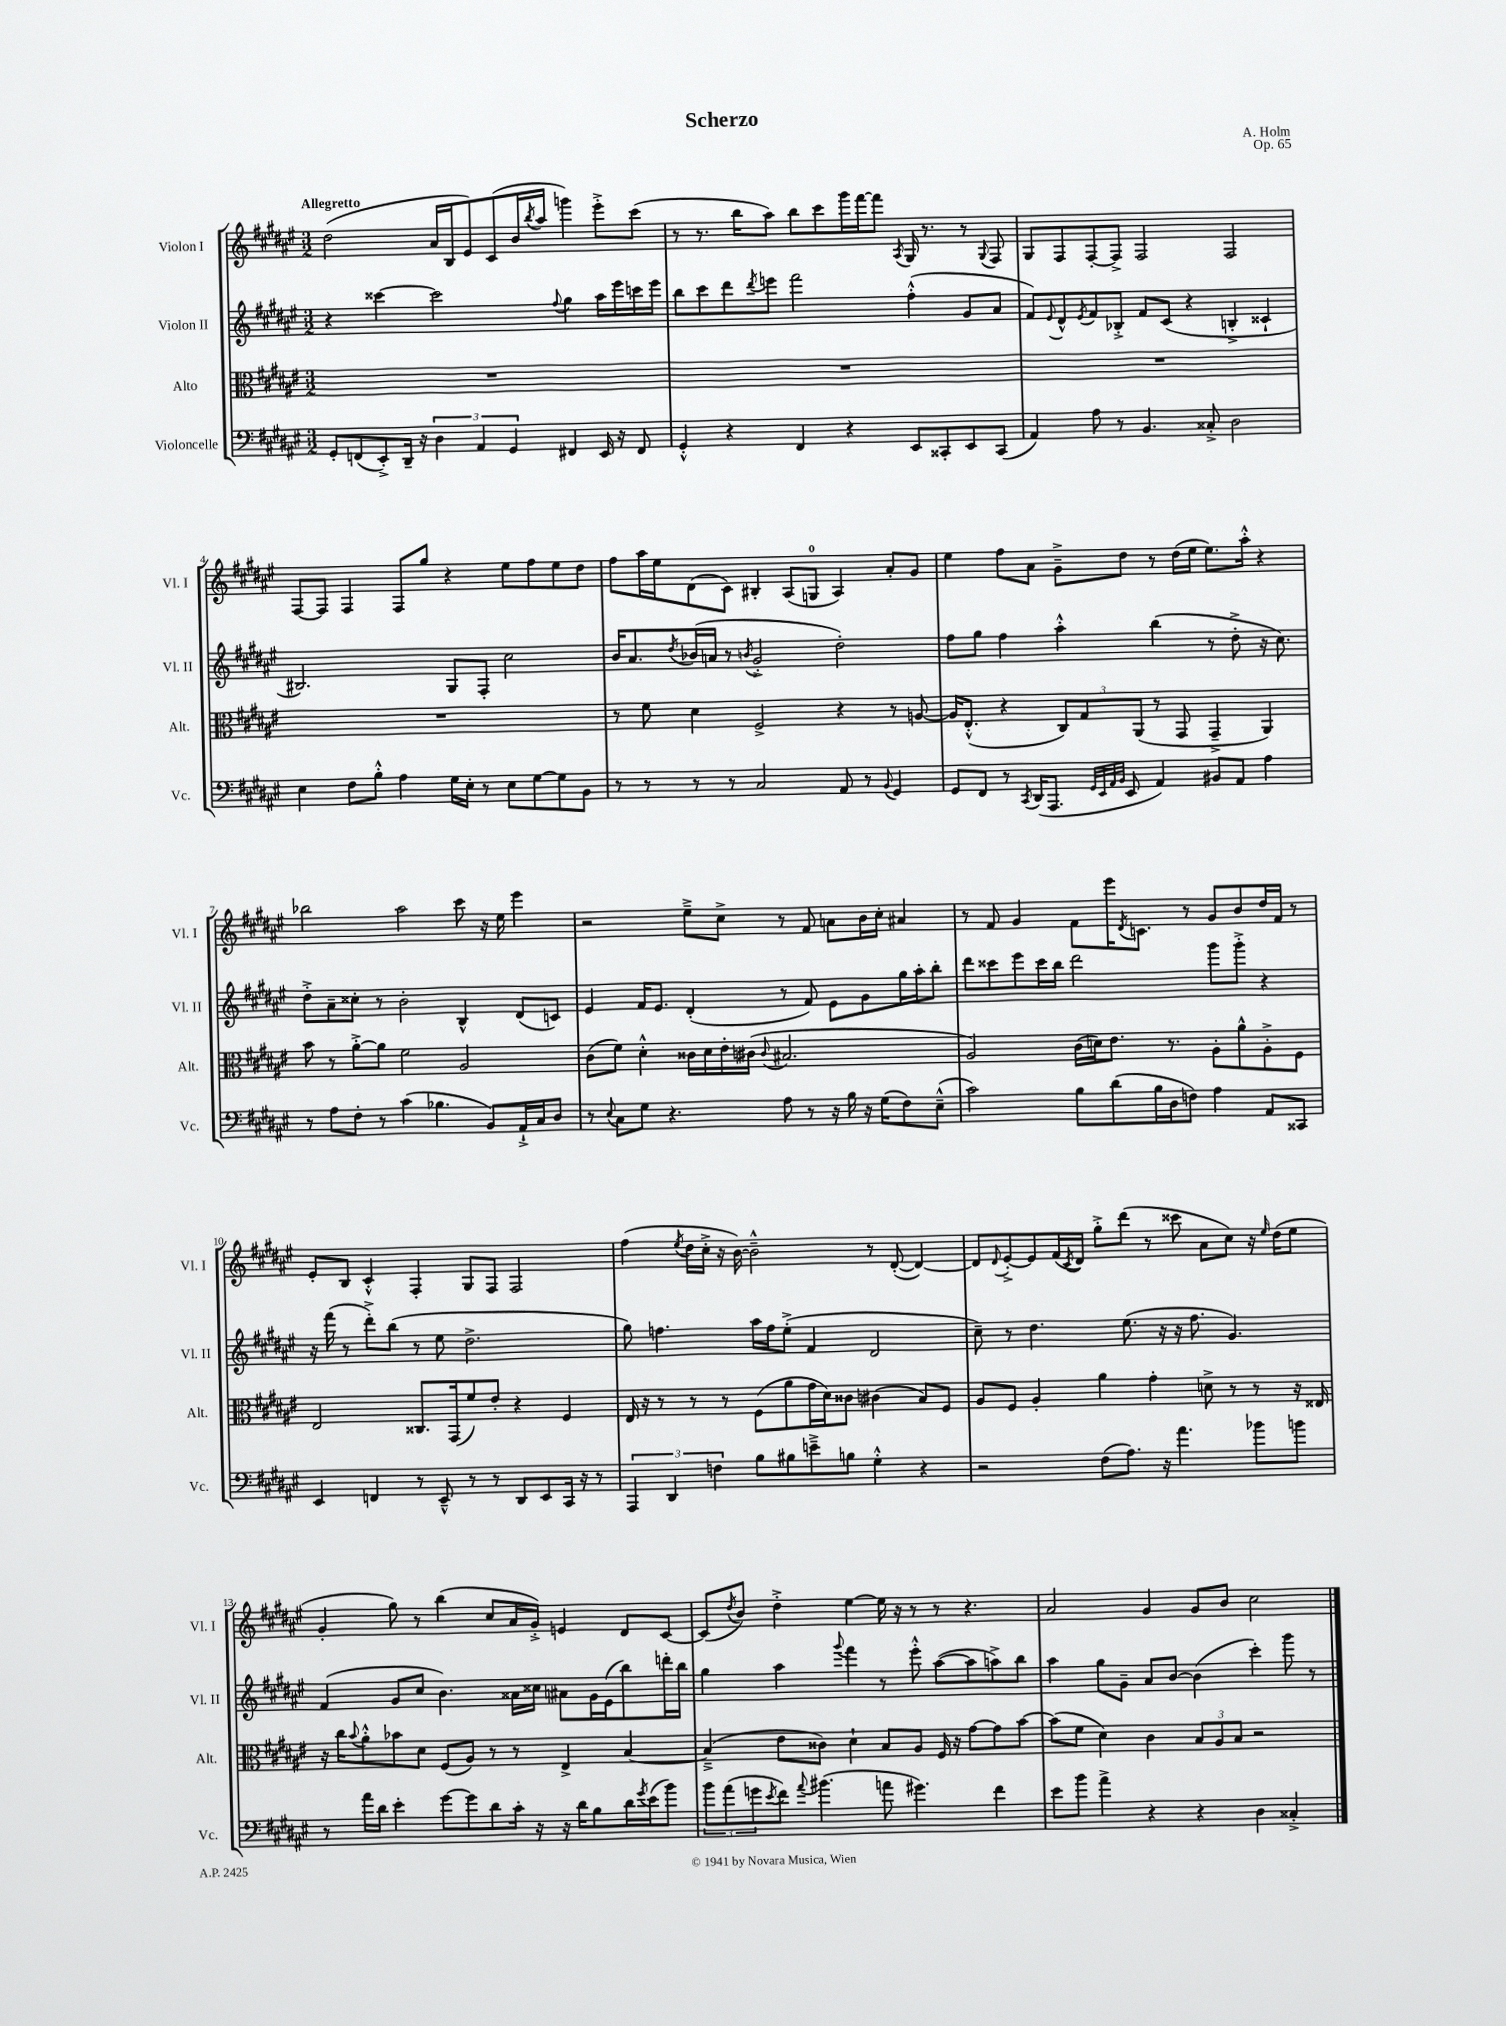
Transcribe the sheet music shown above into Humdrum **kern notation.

**kern	**kern	**kern	**kern
*staff4	*staff3	*staff2	*staff1
*clefF4	*clefC3	*clefG2	*clefG2
*k[f#c#g#d#a#e#]	*k[f#c#g#d#a#e#]	*k[f#c#g#d#a#e#]	*k[f#c#g#d#a#e#]
*M3/2	*M3/2	*M3/2	*M3/2
8GG#'	1.r	4r	(2dd#
(8FF	.	.	.
8EE#'^)	.	[4ccc##	.
16DD#~	.	.	.
16r	.	.	.
6D#	.	2ccc##]	16a#
.	.	.	16B
.	.	.	8e#)
6AA#	.	.	.
.	.	.	(8c#
6GG#	.	.	.
.	.	.	16b
.	.	.	8qbb
.	.	.	16aa#
.	.	8qqff#	.
4FF#	.	4gg#	4ggg)
16EE#	.	16aa#	8eee#'^
16r	.	16eee#	.
8FF#	.	16ccc	(8ccc#
.	.	16eee#	.
=	=	=	=
4GG#'^^	1.r	8bb	8r
.	.	8ccc#	8.r
4r	.	8ddd#	.
.	.	.	16bb
.	.	8qddd#	.
.	.	8eee	8aa#)
4FF#	.	2fff#	8bb
.	.	.	8ccc#
4r	.	.	16ggg#
.	.	.	[16fff#
.	.	.	8fff#]
.	.	.	8qA#
8EE#	.	(4ff#'^^	16G#
.	.	.	8.r
8CC##'	.	.	.
8EE#	.	8g#	8r
.	.	.	8qqG#
(8CC##	.	8a#	8F#
=	=	=	=
4AA#)	1.r	8f#)	8G#
.	.	8qqe#	.
.	.	8d#^^	8F#
.	.	8qe#	.
8A#	.	8f#	[8F#'
8r	.	8B-'^	8F#^]
4.BB	.	8f#	2F#
.	.	(8c#	.
.	.	4r	.
8C##'^	.	.	.
2D#	.	4B'^	2F#
.	.	4c##`	.
=	=	=	=
4E#	1.r	2.B#)	[8F#
.	.	.	8F#]
8F#	.	.	4F#
8B'^^	.	.	.
4A#	.	.	8F#
.	.	.	8gg#
16G#	.	8G#	4r
16E#'	.	.	.
8r	.	8F#'	.
8E#	.	2cc#	8ee#
[8G#	.	.	8ff#
8G#]	.	.	8ee#
8BB	.	.	8dd#
=	=	=	=
8r	8r	16b	8ff#
.	.	8.a#	.
8r	8f#	.	16aa#
.	.	.	16ee#
.	.	8qdd#	.
8r	4d#	(16b-	(8d#
.	.	16a	.
8r	.	8r	8c#)
.	.	8qb	.
2C#	2F#^	2g#'^	4B#'
.	.	.	(8A#
.	.	.	8G
8AA#	4r	2dd#')	4A#)
8r	.	.	.
8qqBB	.	.	.
4GG#	8r	.	8a#'
.	[8A	.	8g#
=	=	=	=
8GG#	16A]	8ff#	4ee#
.	(8.E#'^^	.	.
8FF#	.	8gg#	.
8r	4r	4ff#	8ff#
8qCC#	.	.	.
(16DD#	.	.	8a#
8.AAA#	.	.	.
.	12C#)	4aa#'^^	8g#~^
.	12G#	.	.
32qqGG#	.	.	.
32qqEE#	.	.	.
32qqAA#	.	.	.
32qqBB	.	.	.
8EE#	.	.	8dd#
.	(12AA#	.	.
4AA#)	8r	(4bb	8r
.	8GG#	.	(16dd#
.	.	.	16ee#
8BB#	4GG#~^	8r	8.ee#)
8AA#	.	8dd#'^	.
.	.	.	16aa#'^^
4A#	4AA#)	16r	4r
.	.	8.cc#)	.
=	=	=	=
8r	8b	8dd#'^	2bb-
8A#	8r	8a#~	.
8F#'	[8a#'^	8cc##'	.
8r	8a#]	8r	.
(4c#	2f#	2b'	2aa#
4.B-	.	.	.
.	2A#	4B^^	8ccc#
8BB)	.	.	16r
.	.	.	16ee#
16AA#`^	.	(8d#	4eee#
16C#	.	.	.
8D#	.	8c)	.
=	=	=	=
8r	(8c#	4e#	2r
8qqE#	.	.	.
8C#	8f#)	.	.
8G#	4d#'^^	16f#	.
.	.	8.e#	.
4.r	.	.	.
.	16c##	(4d#'	8ee#~^
.	16d#	.	.
.	16e#'	.	8cc#^
.	(16c#	.	.
.	8qqc#	.	.
8A#	2.B#	8r	8r
8r	.	8f#)	8f#
16r	.	8e#	8a
16B	.	.	.
16r	.	8g#	16b
(16G#	.	.	16cc#'
8F#)	.	16gg#	4a#
.	.	16aa#'	.
(8E#~^^	.	8bb'	.
=	=	=	=
2c#)	2A#)	8ddd#	8r
.	.	8ccc##	8f#
.	.	8eee#	4g#
.	.	16ccc##	.
.	.	16bb	.
8B	(16c#	2ddd#	8f#
.	16d)	.	.
(8d#	8.e#	.	16eee#
.	.	.	8qd#
.	.	.	8.c
16B	.	.	.
16D#	8.r	.	.
8F)	.	.	8r
4A#	8A#'	8ggg#	8g#
.	8a#^^	8ggg#'^	8b
8AA#	8A#'^	4r	16dd#
.	.	.	16f#
8CC##	8F#	.	8r
=	=	=	=
4EE#	2E#	16r	8e#'
.	.	(16fff#	.
.	.	8r	8B
4FF	.	8ddd#'^)	4c#'^^
.	.	(8bb	.
8r	8.C##	8r	4F#'
8EE#~^^	.	8ee#	.
.	(16GG#	.	.
8r	8f#)	2.dd#^	8G#
8r	8e#'	.	8F#
8DD#	4r	.	2F#
8EE#	.	.	.
16CC#	4F#	.	.
16r	.	.	.
8r	.	.	.
=	=	=	=
6AAA#	16E#	8gg#)	(4ff#
.	16r	.	.
.	8r	4.ff	.
6DD#	.	.	.
.	.	.	8qee#
.	8r	.	16dd#
.	.	.	16cc#'^
6F	.	.	.
.	8r	.	16r
.	.	.	[16b)
8B	(8F#	16aa#	2b~^^]
.	.	16ff	.
8B#	8a#	(8ee#'^	.
8e~^	16g#	4f#	.
.	16d#)	.	.
8B	8c##	.	.
4G#'^^	(4c#	2d#	8r
.	.	.	([8d#'
4r	8B)	.	4d#_)
.	8F#	.	.
=	=	=	=
2r	8A#	8cc#~)	8d#]
.	.	.	8qqd#
.	8F#	8r	[8e#'^
.	4A#'	4.dd#	8e#]
.	.	.	(16f#
.	.	.	8qc#
.	.	.	16d#)
(8F#	4a#	.	8gg#'^
8.A#)	.	(8.ee#	(8ddd#
.	4g#'	.	8r
16r	.	16r	.
4.a#	.	16r	8ccc##
.	.	8.ff#	.
.	8d^	.	8a#
.	8r	4.g#)	8cc#)
8b-	8r	.	16r
.	.	.	16qqee#
.	.	.	(16dd#
8b	16r	.	8ee#
.	16E##	.	.
=	=	=	=
8r	16r	(4f#	4g#'
.	16cc#	.	.
.	8qqb	.	.
16a#	8a#'^^	.	.
16d#	.	.	.
4e#'	8b-	8g#	8gg#)
.	8d#	8cc#	8r
[8g#	(8F#	4.b)	(4bb
8g#]	8A#)	.	.
8d#	8r	.	8cc#
16c#'	8r	16a##	16a#
16r	.	16cc##	16g#'^)
16r	4E#^	8a#	4e
16d#	.	.	.
8B	.	16g#	.
.	.	(16e#	.
16d#	[4B	8bb)	8d#
8qg#	.	.	.
(16e#	.	.	.
8b)	.	16ddd'	[8c#
.	.	16bb	.
=	=	=	=
12b	(4B~^]	4gg#	(8c#]
(12a#	.	.	.
.	.	.	8qdd#
.	.	.	8b)
12g	.	.	.
8qe#	.	.	.
8f#)	8e#	4aa#	4dd#'^
8qqa#	.	.	.
(4.b#	8c##)	.	.
.	.	8qqggg#	.
.	4d#`	4fff#	[4ee#
8a	8B	8r	16ee#]
.	.	.	16r
4.g#)	8A#	8eee#'^^	8r
.	16F#	([8aa#	8r
.	16r	.	.
.	[8g#	8aa#]	4.r
4f#	8g#]	8aa^)	.
.	[8b	8bb	.
=	=	=	=
8e#	(8b]	4aa#	2a#
8b	8f#	.	.
4a#^	4d#)	8gg#	.
.	.	8g#~	.
4r	4c#	8a#	4g#
.	.	[8b	.
4r	12B	(4b]	8g#
.	12A#	.	.
.	.	.	8b
.	12B	.	.
4D#	2r	4ccc#')	2cc#
4C##'^	.	8ggg#	.
.	.	8r	.
==	==	==	==
*-	*-	*-	*-
